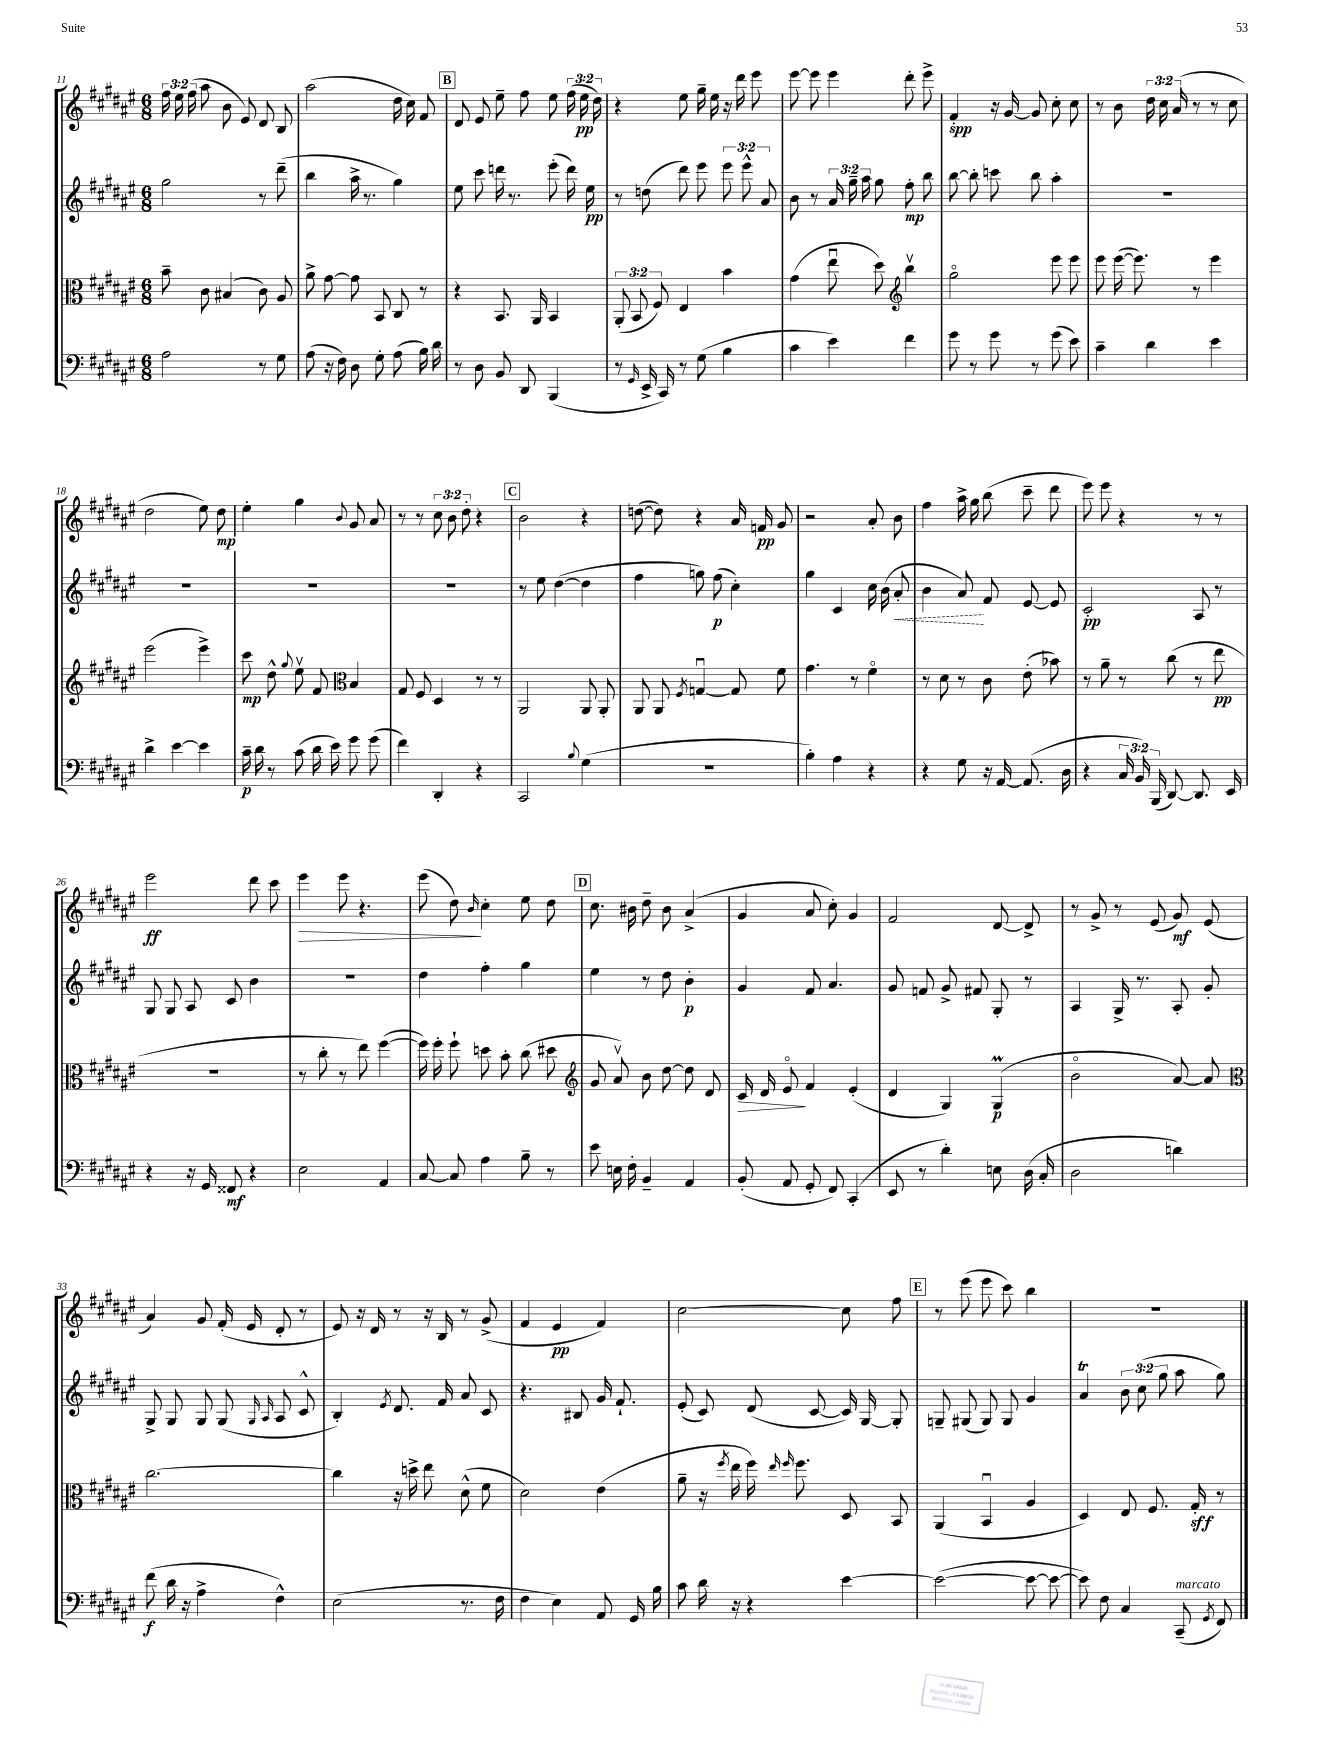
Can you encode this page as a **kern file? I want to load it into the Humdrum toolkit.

**kern	**kern	**kern	**kern
*staff4	*staff3	*staff2	*staff1
*clefF4	*clefC3	*clefG2	*clefG2
*k[f#c#g#d#a#e#]	*k[f#c#g#d#a#e#]	*k[f#c#g#d#a#e#]	*k[f#c#g#d#a#e#]
*M6/8	*M6/8	*M6/8	*M6/8
2A#	8b~	2gg#	24ff#
.	.	.	24ee#
.	.	.	(24ff#
.	8c#	.	8aa#
.	(4B#	.	8b
.	.	.	8e#)
8r	8c#)	8r	8d#
8G#	8A#	(8ddd#~	8B
=	=	=	=
(8A#	8a#^	4bb	(2aa#
16r	[8g#	.	.
16F#)	.	.	.
8D#	8g#]	16aa#^	.
.	.	8.r	.
8G#'	8BB	.	.
(8A#	8C#	4gg#)	16dd#
.	.	.	16cc#)
16B)	8r	.	8f#
16d#	.	.	.
=	=	=	=
8r	4r	8ee#	8d#
8D#	.	8ccc#	8e#
8BB	8.BB	16ddd	8ee#~
.	.	8.r	.
8DD#	.	.	8ff#
.	16AA#	.	.
(4BBB	4BB	(8eee#'	8ee#
.	.	16ddd)	(24ff#
.	.	.	24ee#
.	.	16ee#	.
.	.	.	24dd#)
=	=	=	=
8r	(12AA#'	8r	4r
.	12BB	.	.
16qqGG#	.	.	.
16EE#^	.	(8dd	.
.	12F#)	.	.
16CC#)	.	.	.
8r	4E#	8ddd#)	8ee#
(8G#	.	8eee#	16gg#~
.	.	.	16ee#
4B	4b	12eee#	16r
.	.	.	16ddd#
.	.	12eee#^^	.
.	.	.	8eee#
.	.	12a#	.
=	=	=	=
4c#	(4g#	8b	[8eee#
.	.	8r	8eee#]
4e#)	8ee#u	24a#	4eee#
.	.	24gg#~	.
.	.	24aa#	.
.	8dd#)	8gg#	.
*	*clefG2	*	*
4f#	4bbv	8ff#'	8ddd#'
.	.	8bb	8eee#^
=	=	=	=
8g#	2gg#o	[8bb	4f#'
8r	.	8bb']	.
8g#	.	8ccc	16r
.	.	.	[16g#
8r	.	8bb	8g#]
(8g#	8eee#	4aa#'	8cc#'
8e#)	8eee#	.	8cc#
=	=	=	=
4c#~	8eee#	2.r	8r
.	([16eee#	.	8b
.	8.eee#])	.	.
4d#	.	.	24dd#
.	.	.	24cc#
.	.	.	(24a#
.	8r	.	8r
4e#	4eee#	.	8r
.	.	.	8cc#
=	=	=	=
4d#^	(2eee#	2.r	2dd#
[4e#	.	.	.
4e#]	4eee#^)	.	8ee#)
.	.	.	8dd#
=	=	=	=
16c#~	8ccc#	2.r	4ee#'
16d#	.	.	.
8r	8dd#^^	.	.
.	8qqgg#	.	.
(8c#	8ee#v	.	4gg#
16d#	8f#	.	.
16e#)	.	.	.
*	*clefC3	*	*
.	.	.	8qqb
8g#	4B	.	8g#
(8g#	.	.	8a#
=	=	=	=
4f#)	8G#	2.r	8r
.	8F#	.	8r
4DD#'	4D#	.	12cc#
.	.	.	12b
.	.	.	12dd#'
4r	8r	.	4r
.	8r	.	.
=	=	=	=
2CC#	2AA#	8r	2b
.	.	8ee#	.
.	.	([4dd#	.
8qqB	.	.	.
(4G#	8AA#	4dd#]	4r
.	8AA#'	.	.
=	=	=	=
2.r	8AA#	4ff#	([8dd
.	8AA#	.	8dd])
.	8qF#	.	.
.	[4Gu	8gg)	4r
.	.	(8ff#	.
.	8G]	4cc#')	16a#
.	.	.	16f
.	8f#	.	8g#
=	=	=	=
4B')	4.g#	4gg#	2r
4A#	.	4c#	.
.	8r	.	.
4r	4f#o	16cc#	8a#'
.	.	(16b	.
.	.	8a#'	8b
=	=	=	=
4r	8r	4b	4ff#
.	8d#	.	.
8G#	8r	8a#)	16aa#^
.	.	.	16gg#
16r	8c#	8f#	(8bb
[16AA#	.	.	.
(8.AA#]	(8e#'	[8e#	8ccc#~
.	8b-)	8e#]	8ddd#
16D#	.	.	.
=	=	=	=
4r	8r	2c#'	8eee#)
.	8a#~	.	8eee#
24C#	8r	.	4r
24BB)	.	.	.
(24BBB	.	.	.
[8DD#)	(8cc#	.	.
8.DD#]	8r	8A#	8r
.	8ee#	8r	8r
16EE#	.	.	.
=	=	=	=
4r	2.r	8G#	2eee#
.	.	8G#	.
16r	.	8A#	.
16GG#	.	.	.
8FF##	.	8c#	.
4r	.	4b	8ddd#
.	.	.	8ccc#
=	=	=	=
2E#	8r	2.r	4eee#
.	8cc#'	.	.
.	8r	.	8eee#
.	8ee#)	.	4.r
4AA#	([4ff#	.	.
=	=	=	=
[8C#	16ff#])	4dd#	(8eee#
.	16ff#'	.	.
8C#]	8ff#`	.	8dd#)
.	.	.	16qqb
4A#	8dd	4ff#'	4cc#'
.	8b'	.	.
8B~	(8cc#	4gg#	8ee#
8r	8dd#	.	8dd#
=	=	=	=
*	*clefG2	*	*
8e#	8g#	4ee#	8.cc#
16E	8a#v)	.	.
16F#'	.	.	16b#
4BB~	8b	8r	8dd#~
.	[8dd#	8dd#	8b#
4AA#	8dd#]	4b'	(4a#^
.	8d#	.	.
=	=	=	=
(8BB'	16c#	4g#	4g#
.	16d#	.	.
8AA#	8e#o	.	.
8GG#'	4f#	8f#	8a#
8FF#)	.	4.a#	8cc#')
(4CC#'	(4e#'	.	4g#
=	=	=	=
8EE#	4d#	8g#	2f#
8r	.	8f	.
4d#')	4G#)	8g#^	.
.	.	8f#	.
8E	(4G#	8G#'	[8d#
(16D#	.	8r	8d#^]
16C#'	.	.	.
=	=	=	=
2D#	2bo	4A#	8r
.	.	.	8g#^
.	.	16G#^	8r
.	.	8.r	.
.	.	.	(8e#
4d)	[8a#)	8A#'	8g#)
.	8a#]	8g#'	(8e#
=	=	=	=
*	*clefC3	*	*
(8f#	[2.cc#	8G#^	4a#)
16d#	.	8G#	.
16r	.	.	.
4A#^	.	8G#	8g#
.	.	(8G#	(16f#'
.	.	.	16e#
.	.	16qqG#	.
.	.	16qqA#	.
4F#^^)	.	8A#	8d#'
.	.	8c#^^	8r
=	=	=	=
(2E#	4cc#]	4B')	8e#)
.	.	.	16r
.	.	.	16d#
.	.	8qe#	.
.	16r	8.d#	8r
.	16dd^	.	.
.	8ee#	.	16r
.	.	16f#	16B
8.r	(8d#^^	8a#	8r
.	8f#	8c#	(8g#^
16F#	.	.	.
=	=	=	=
4F#	2d#)	4.r	4f#
4E#)	.	.	4e#
.	.	8B#	.
8AA#	(4e#	16g#	4f#)
.	.	8.f#`	.
16GG#	.	.	.
16B	.	.	.
=	=	=	=
8c#	8a#~	(8e#'	[2cc#
16d#	16r	8c#)	.
.	8qff#	.	.
16r	16ee#	.	.
4r	16ff#)	(8d#	.
.	16qqee#	.	.
.	16qqff#	.	.
.	8.ff#	.	.
.	.	[8c#	.
[4e#	8D#	16c#])	8cc#]
.	.	[16G#	.
.	8BB	8G#']	8ff#
=	=	=	=
(2e#_	(4AA#	8G~	8r
.	.	(8G#	(8eee#
.	4BBu	8G#)	8eee#
.	.	8G#	8ccc#)
8e#_	4A#	4g#	4bb
8e#_	.	.	.
=	=	=	=
8e#])	4D#)	4a#	2.r
8F#	.	.	.
4C#	8E#	12b	.
.	.	(12cc#	.
.	8.F#	.	.
.	.	12gg#	.
(8CC#~	.	8aa#	.
.	16G#'	.	.
8qGG#	.	.	.
8FF#)	8r	8gg#)	.
==	==	==	==
*-	*-	*-	*-
